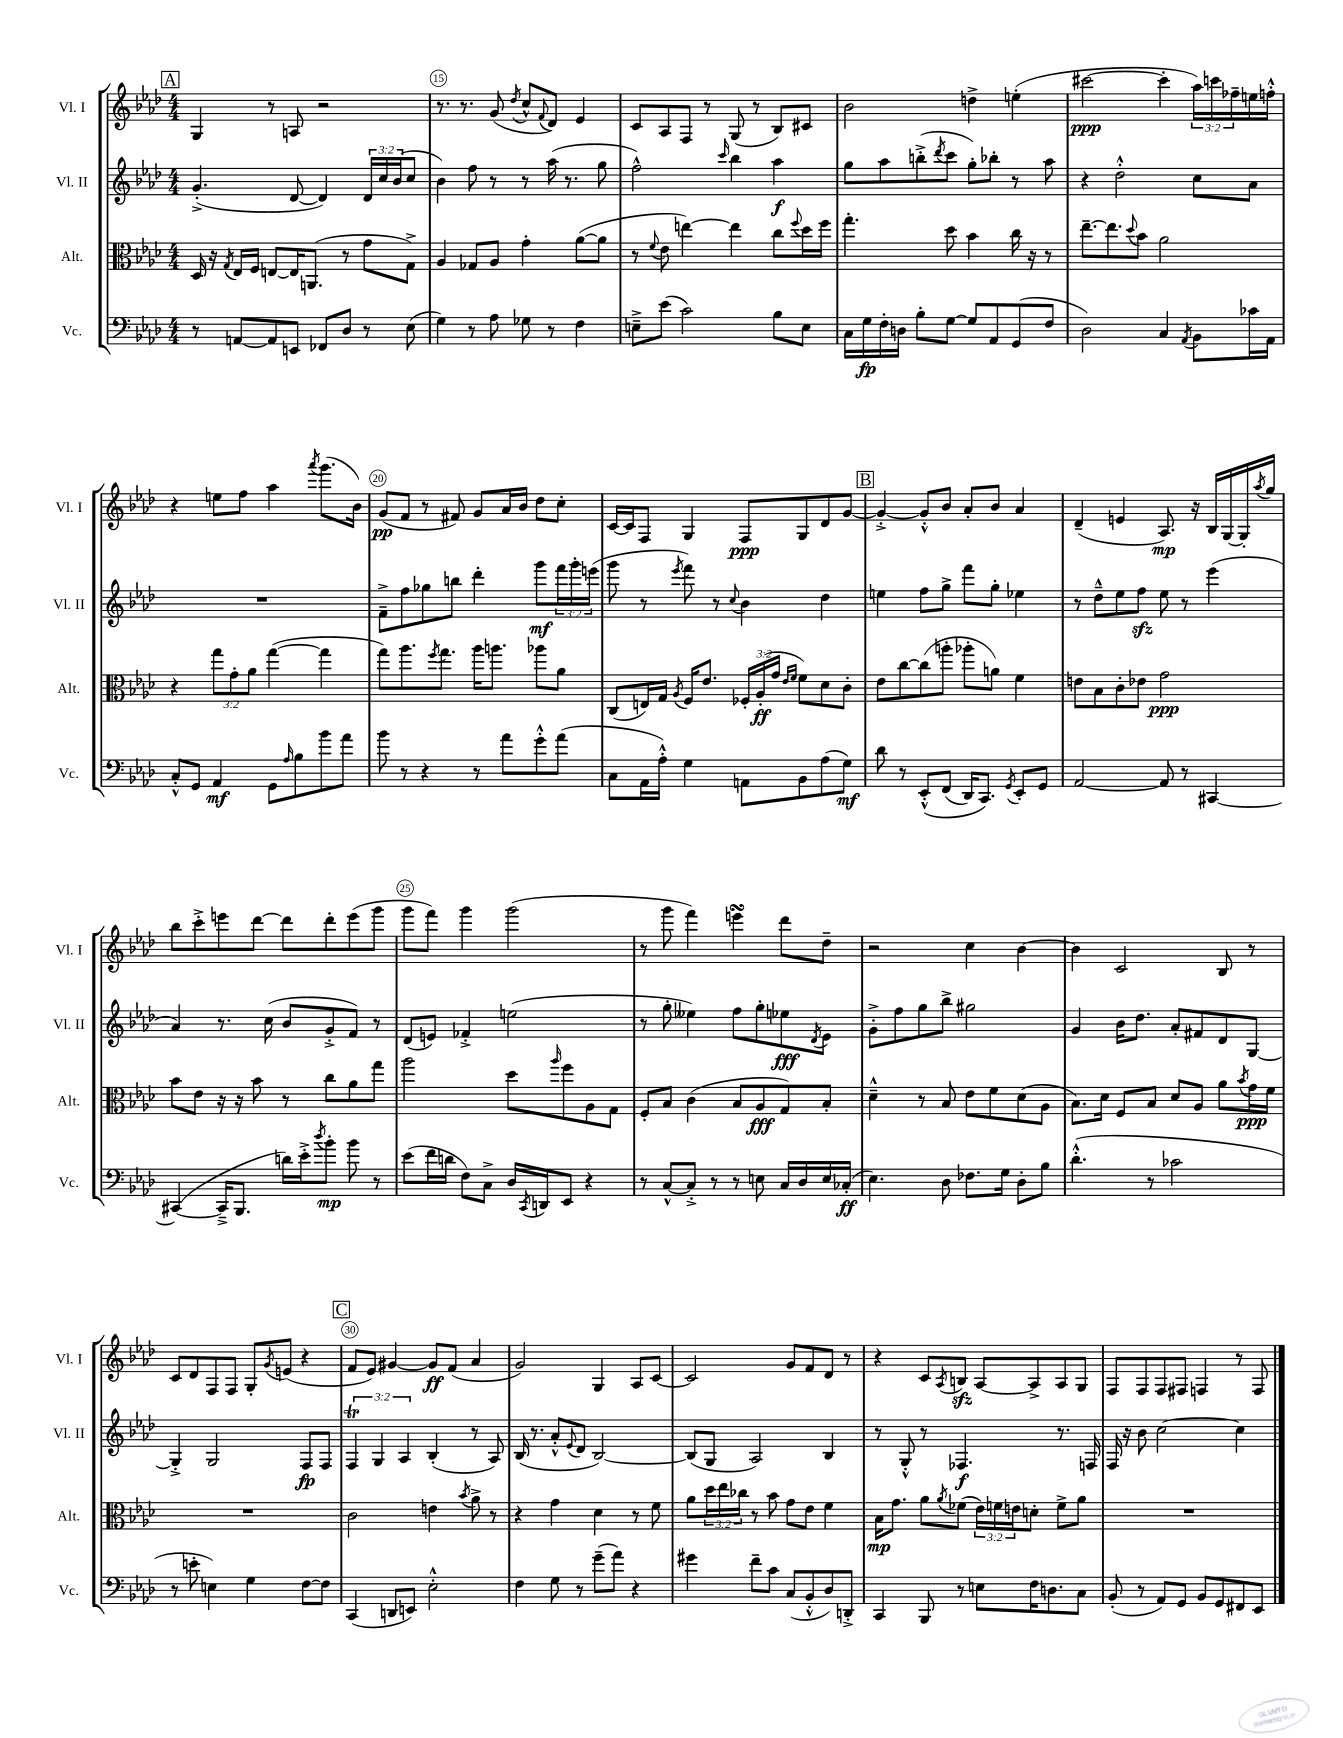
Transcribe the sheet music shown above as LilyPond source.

<<
\new StaffGroup <<
\new Staff = "s0" \with { instrumentName = "Vl. I" shortInstrumentName = "Vl. I" } {
    \clef treble \key aes \major \numericTimeSignature \time 4/4 \override Staff.TupletNumber.text = #tuplet-number::calc-fraction-text
    \mark \markup { \box "A" } g4 r8 a8 r2 |
    r8. r8. g'8( \acciaccatura { des''8 } c''8-^ \appoggiatura { f'8 } des'8) ees'4 |
    c'8 aes8 f8 r8 g8( r8 bes8) cis'8 |
    bes'2 d''4-> e''4-.( |
    cis'''2~\ppp cis'''4-. \tuplet 3/2 { aes''16) c'''16 fes''16-- } e''16 f''16-.-^ |
    r4 e''8 f''8 aes''4 \acciaccatura { aes'''8 } g'''8.( bes'16) |
    g'8\pp( f'8 r8 fis'8) g'8 aes'16 bes'16 des''8 c''8-. |
    c'16~ c'16 f8 g4 f8\ppp g8 des'8 g'8~ |
    \mark \markup { \box "B" } g'4~-.-> g'8-.-^ bes'8 aes'8-. bes'8 aes'4 |
    des'4--( e'4 aes8.\mp) r16 bes16 g16~ g16-. \acciaccatura { aes''8 } g''16 |
    bes''8 c'''8-.-> e'''8 des'''8~ des'''8 des'''8-. e'''8( g'''8 |
    g'''8 f'''8) g'''4 g'''2( |
    r8 g'''8 f'''4) e'''4\turn des'''8 des''8-- |
    r2 c''4 bes'4~ |
    bes'4 c'2 bes8 r8 |
    c'8 des'8 f8 f8 g8-. \acciaccatura { g'8 } e'8( r4 |
    \mark \markup { \box "C" } f'8 ees'8) gis'4~ gis'8\ff f'8( aes'4 |
    g'2) g4 aes8 c'8~ |
    c'2 g'8 f'8 des'8 r8 |
    r4 c'8 \acciaccatura { aes8 } b8\sfz aes8~ aes8-> aes8 g8 |
    f8 f8 f8 fis8 f4 r8 f8 \bar "|." |
}
\new Staff = "s1" \with { instrumentName = "Vl. II" shortInstrumentName = "Vl. II" } {
    \clef treble \key aes \major \numericTimeSignature \time 4/4 \override Staff.TupletNumber.text = #tuplet-number::calc-fraction-text
    \mark \markup { \box "A" } g'4.-.->( des'8~ des'4) \tuplet 3/2 { des'16 c''16 bes'16( } c''8 |
    bes'4) f''8 r8 r8 aes''16( r8. g''8 |
    f''2-^) \grace { c'''16 } bes''4 aes''4\f |
    g''8 aes''8 b''8-.->( \acciaccatura { des'''8 } c'''8 g''8-.) bes''8-. r8 aes''8 |
    r4 des''2-.-^ c''8 aes'8 |
    R1 |
    f'8---> f''8 ges''8 b''8 des'''4-. g'''8\mf \tuplet 3/2 { f'''16 g'''16-. e'''16( } |
    g'''8 r8 \acciaccatura { ees'''8 } f'''8) r8 \appoggiatura { c''8 } bes'4 des''4 |
    \mark \markup { \box "B" } e''4 f''8 g''8-> f'''8 g''8-. ees''4 |
    r8 des''8---^ ees''8 f''8\sfz ees''8 r8 ees'''4( |
    aes'4) r8. c''16( bes'8 g'8-.-> f'8) r8 |
    des'8( e'8) fes'4-.-> e''2( |
    r8 g''8-. eeses''4) f''8 g''8-. ees''8\fff \acciaccatura { des'8 } ees'8 |
    g'8-.-> f''8 g''8 bes''8-> gis''2 |
    g'4 bes'16 des''8. aes'8-. fis'8 des'8 g8~ |
    g4-.-> g2 f8\fp f8 |
    \mark \markup { \box "C" } \tuplet 3/2 { f4\trill g4 aes4 } bes4-.( r8 aes8) |
    bes16( r8. aes'8-.-^ \appoggiatura { ees'8 } des'8 bes2~) |
    bes8( g8 aes2) bes4 |
    r8 g8-.-^ r8 fes4.\f r8. f16 |
    f16 r16 bes'8 c''2~ c''4 \bar "|." |
}
\new Staff = "s2" \with { instrumentName = "Alt." shortInstrumentName = "Alt." } {
    \clef alto \key aes \major \numericTimeSignature \time 4/4 \override Staff.TupletNumber.text = #tuplet-number::calc-fraction-text
    \mark \markup { \box "A" } des16 r16 \acciaccatura { g8 } ees16 f16 e8~ e16 a,8.( r8 g'8 g8->) |
    aes4 ges8 aes8 g'4-. aes'8~( aes'8 |
    r8 \appoggiatura { f'8 } ees'8 e''4~) e''4 c''8 \appoggiatura { f''8 } des''16 f''16 |
    g''4.-. des''8 bes'4 c''16 r16 r8 |
    ees''8.~-- ees''8. \appoggiatura { des''8 } bes'8 aes'2 |
    r4 \tuplet 3/2 { g''8 g'8-. aes'8 } g''4~( g''4 |
    g''8) aes''8. \acciaccatura { f''8 } g''8. aes''16 a''8. aes''8 aes'8 |
    c8( e16) g16 \acciaccatura { aes8 } f16 ees'8. \tuplet 3/2 { fes16-. aes16-.\ff( g'16 } \grace { ees'16 f'16 } f'8) des'8 c'8-. |
    \mark \markup { \box "B" } ees'8 c''8~ c''8( a''8-. aes''8-. a'8) f'4 |
    e'8 bes8 c'8-. ees'8 g'2\ppp |
    bes'8 ees'8 r16 r16 bes'8 r8 c''8 aes'8 g''8 |
    aes''2 des''8 \grace { aes''16 } f''8 aes8 g8 |
    f8-. bes8 c'4( bes8 aes8\fff g8) bes8-. |
    des'4---^ r8 bes8 ees'8 f'8 des'8( aes8 |
    bes8.) des'16 f8 bes8 des'8 aes8 aes'8 \acciaccatura { bes'8 } g'16\ppp f'16 |
    R1 |
    \mark \markup { \box "C" } c'2 e'4 \acciaccatura { bes'8 } aes'8-> r8 |
    r4 g'4 des'4 r8 f'8 |
    aes'8 \tuplet 3/2 { des''16 ees''16 ces''16 } r8 bes'8 g'8 ees'8 f'4 |
    bes16\mp g'8. aes'8 \acciaccatura { aes'8 } fes'8( \tuplet 3/2 { ees'16) f'16 e'16 } d'8-. f'8-> aes'8 |
    R1 \bar "|." |
}
\new Staff = "s3" \with { instrumentName = "Vc." shortInstrumentName = "Vc." } {
    \clef bass \key aes \major \numericTimeSignature \time 4/4
    \mark \markup { \box "A" } r8 a,8~ a,8 e,8 fes,8 des8 r8 ees8( |
    g4) r8 aes8 ges8 r8 f4 |
    e8---> ees'8( c'2) bes8 e8 |
    c16 g16\fp f16-. d16 bes8-. g8~ g8 aes,8 g,8( f8 |
    des2) c4 \acciaccatura { aes,8 } bes,8 ces'16 aes,16 |
    c8-.-^ g,8 aes,4\mf g,8 \grace { aes16 } bes8 bes'8 aes'8 |
    bes'8 r8 r4 r8 aes'8 g'8-.-^ aes'8( |
    c8 aes,16 aes16-.-^) g4 a,8 bes,8 aes8( g8\mf) |
    \mark \markup { \box "B" } des'8 r8 ees,8-.-^\( f,8( des,16) c,8.\) \acciaccatura { g,8 } ees,8-. g,8 |
    aes,2~ aes,8 r8 cis,4~ |
    cis,4~( cis,16---> bes,,8. d'16) ees'16-.-> \acciaccatura { des''8 } bes'8-.\mp bes'8 r8 |
    ees'8( f'16 d'16 f8) c8-> des16 \acciaccatura { c,8 } d,16 ees,8 r4 |
    r8 c8~-^ c8-.-> r8 r8 e8 c16 des16 e16 ces16-.\ff( |
    ees4.) des8 fes8. g16 des8-. bes8 |
    des'4.-.-^( r8 ces'2 |
    r8 e'8-. e4) g4 f8~ f8 |
    \mark \markup { \box "C" } c,4( d,8 e,8) ees2-.-^ |
    f4 g8 r8 g'8--( aes'8) r4 |
    gis'4 f'8-- c'8 c8( bes,8-.-^ des8) d,8-.-> |
    c,4 bes,,8 r8 e8 f16 d8. c8 |
    bes,8-.( r8 aes,8) g,8 bes,8 g,8 fis,8 ees,8 \bar "|." |
}
>>
>>
\layout { \context { \Score currentBarNumber = #14 \override BarNumber.break-visibility = ##(#f #t #t) barNumberVisibility = #(every-nth-bar-number-visible 5) \override BarNumber.stencil = #(make-stencil-circler 0.1 0.3 ly:text-interface::print) } }
